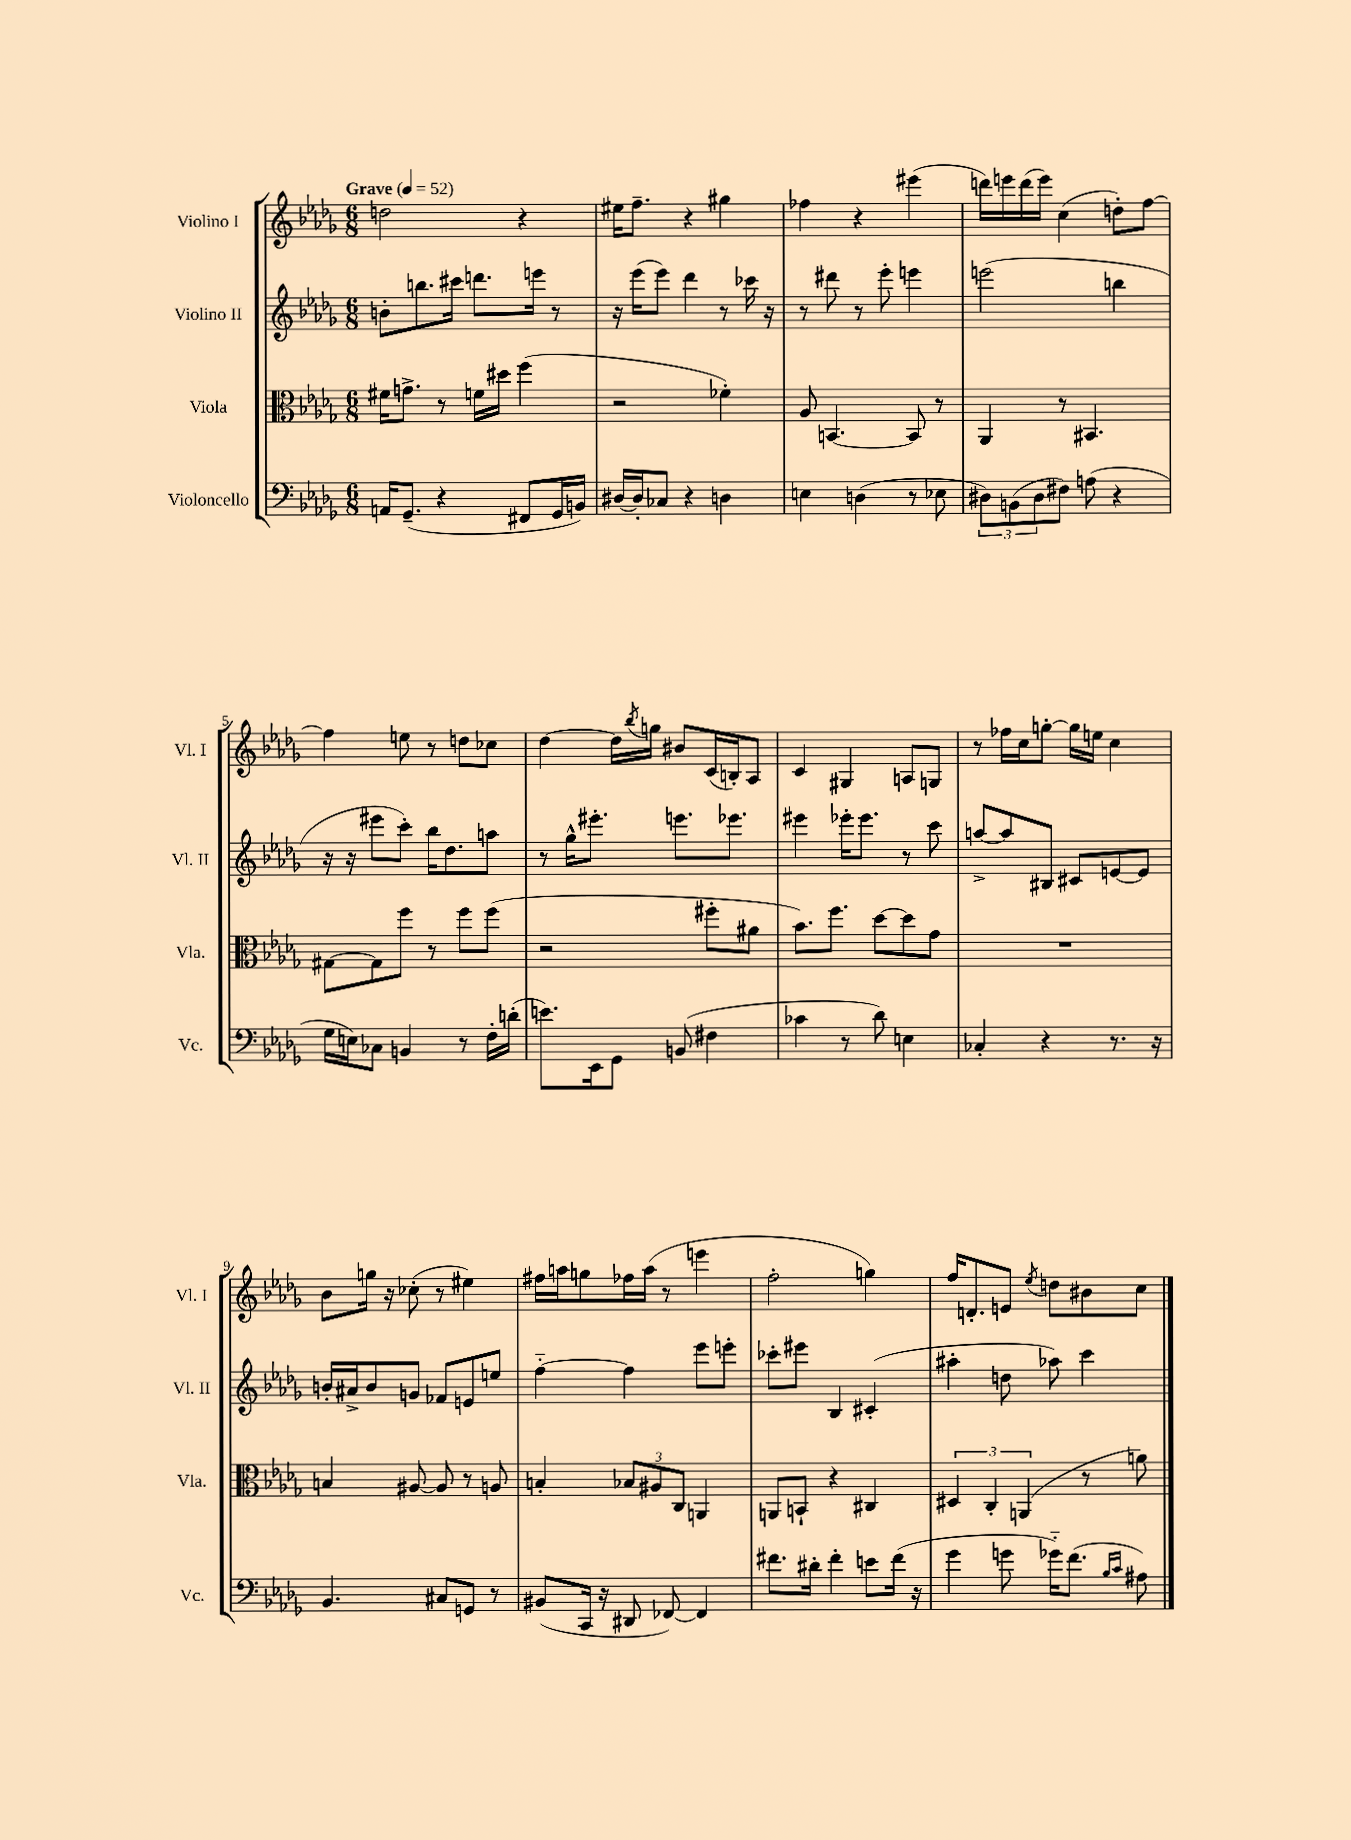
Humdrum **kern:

**kern	**kern	**kern	**kern
*part4	*part3	*part2	*part1
*staff4	*staff3	*staff2	*staff1
*I"Violoncello	*I"Viola	*I"Violino II	*I"Violino I
*I'Vc.	*I'Vla.	*I'Vl. II	*I'Vl. I
*clefF4	*clefC3	*clefG2	*clefG2
*k[b-e-a-d-g-]	*k[b-e-a-d-g-]	*k[b-e-a-d-g-]	*k[b-e-a-d-g-]
*M6/8	*M6/8	*M6/8	*M6/8
*MM52	*MM52	*MM52	*MM52
=1	=1	=1	=1
!	!	!	!LO:TX:a:B:t=Grave
16AAn/KL	16f#X\KL	8bn'\L	2ddn\
(8.GG-~/J	8.gn^\J	.	.
.	.	8.bbn\	.
4r	8r	.	.
.	.	16ccc#X\Jk	.
.	16fn\LL	8.dddn\L	.
.	16dd#X\JJ	.	.
8FF#X/L	(4ff\	.	4r
.	.	16eeen\Jk	.
16GG-/L	.	8r	.
16BBn/JJ)	.	.	.
=2	=2	=2	=2
[16D#X/LL	2r	16r	16ee#X\KL
16D#'/J]	.	(16eee-\KL	8.ff~\J
8C-X/J	.	8eee-\J)	.
4r	.	4ddd-\	4r
4Dn\	4f-X'\)	8r	4gg#X\
.	.	16ccc-X\	.
.	.	16r	.
=3	=3	=3	=3
4En\	8A-/	8r	4ff-X\
.	[4.BBn/	8ddd#X\	.
(4Dn\	.	8r	4r
.	.	8eee-'\	.
8r	8BB/]	4eeen\	(4eee#X\
8E-X\	8r	.	.
=4	=4	=4	=4
12D#X\L)	4AA-/	(2eeen\	16dddn\LL)
.	.	.	16eeen\
(12BBn\	.	.	.
.	.	.	(16ddd\
12D#\	.	.	.
.	.	.	16eee\JJ)
8F#X\J)	8r	.	(4cc\
(8An\	4.BB#X/	.	.
4r	.	4bbn\	8ddn'\L)
.	.	.	[8ff\J
!!LO:LB:g=z
=5	=5	=5	=5
16G-\LL	[8G#X\L	16r	4ff\]
16En\J)	.	16r	.
8C-X\J	8G#\]	8eee#X\L	.
4BBn/	8ff\J	8ccc'\J)	8een\
.	8r	16bb-\KL	8r
.	.	8.dd-\	.
8r	8ff\L	.	8ddn\L
16F'\LL	(8ff\J	8aan\J	8cc-X\J
(16dn'\JJ	.	.	.
=6	=6	=6	=6
8.en\L)	2r	8r	[4dd-\
.	.	16gg-^^\KL	.
16EE-\k	.	8.eee#X'\J	.
8GG-\J	.	.	16dd-\LL]
.	.	.	8qbb-/
.	.	.	16ggn\JJ
(8BBn/	.	8.eeen\L	8b#X/L
4F#X\	8ff#X'\L	.	(16c/L
.	.	8.eee-X\J	16Bn'/J)
.	8a#X\J	.	8A-/J
=7	=7	=7	=7
4c-X\	8.b-\L)	4eee#X\	4c/
.	8.ff\J	.	.
8r	.	16eee-X'\KL	4G#X/
.	.	8.eee-\J	.
8d-\)	[8dd-\L	.	.
4En\	8dd-\]	8r	8An/L
.	8g-\J	8ccc\	8Gn/J
=8	=8	=8	=8
4C-X'/	2.r	[8aan^/L	8r
.	.	8aa/]	16ff-X\LL
.	.	.	16cc\J
4r	.	8B#X/J	[8ggn'\J
.	.	8c#X/L	16gg\LL]
.	.	.	16een\JJ
8.r	.	[8en/	4cc\
.	.	8e/J]	.
16r	.	.	.
!!LO:LB:g=z
=9	=9	=9	=9
4.BB-/	4Bn/	16bn'/LL	8b-\L
.	.	16a#X^/J	.
.	.	8b/	16ggn\Jk
.	.	.	16r
.	[8A#X/	8gn/J	(8cc-X'\
8C#X/L	8A#/]	8f-X/L	8r
8GGn/J	8r	8en/	4ee#X\)
8r	8An/	8een/J	.
=10	=10	=10	=10
(8BB#X/L	4Bn'/	[4ff\	16ff#X\LL
.	.	.	16aan\J
16CC/Jk	.	.	8ggn\
16r	.	.	.
8DD#X/	12B-X/L	4ff\]	16ff-X\L
.	.	.	(16aa\JJ
.	12A#X/	.	.
[8FF-X/)	.	.	8r
.	12C/J	.	.
4FF-/]	4AAn/	8eee-\L	4eeen\
.	.	8eeen'\J	.
=11	=11	=11	=11
8.f#X\L	8AAn/L	8ccc-X'\L	2ff'\
.	8BBn`/J	8eee#X\J	.
16d#X'\Jk	.	.	.
4f#'\	4r	4B-/	.
8en\L	4C#X/	(4c#X'/	4ggn\)
(16f#\Jk	.	.	.
16r	.	.	.
=12	=12	=12	=12
4g-\	6D#X/	4aa#X'\	16ff/KL
.	.	.	8.dn'/
.	6C'/	.	.
8gn\	.	8ddn\	8en/J
.	(6AAn/	.	.
.	.	.	8qee-/
16g-X\KL)	.	8aa-X\)	8ddn\L
(8.f\J	.	.	.
.	8r	4ccc\	8b#X\
16qqB-/LL	.	.	.
16qqc/JJ	.	.	.
8A#X\)	8an\)	.	8cc\J
==	==	==	==
*-	*-	*-	*-
